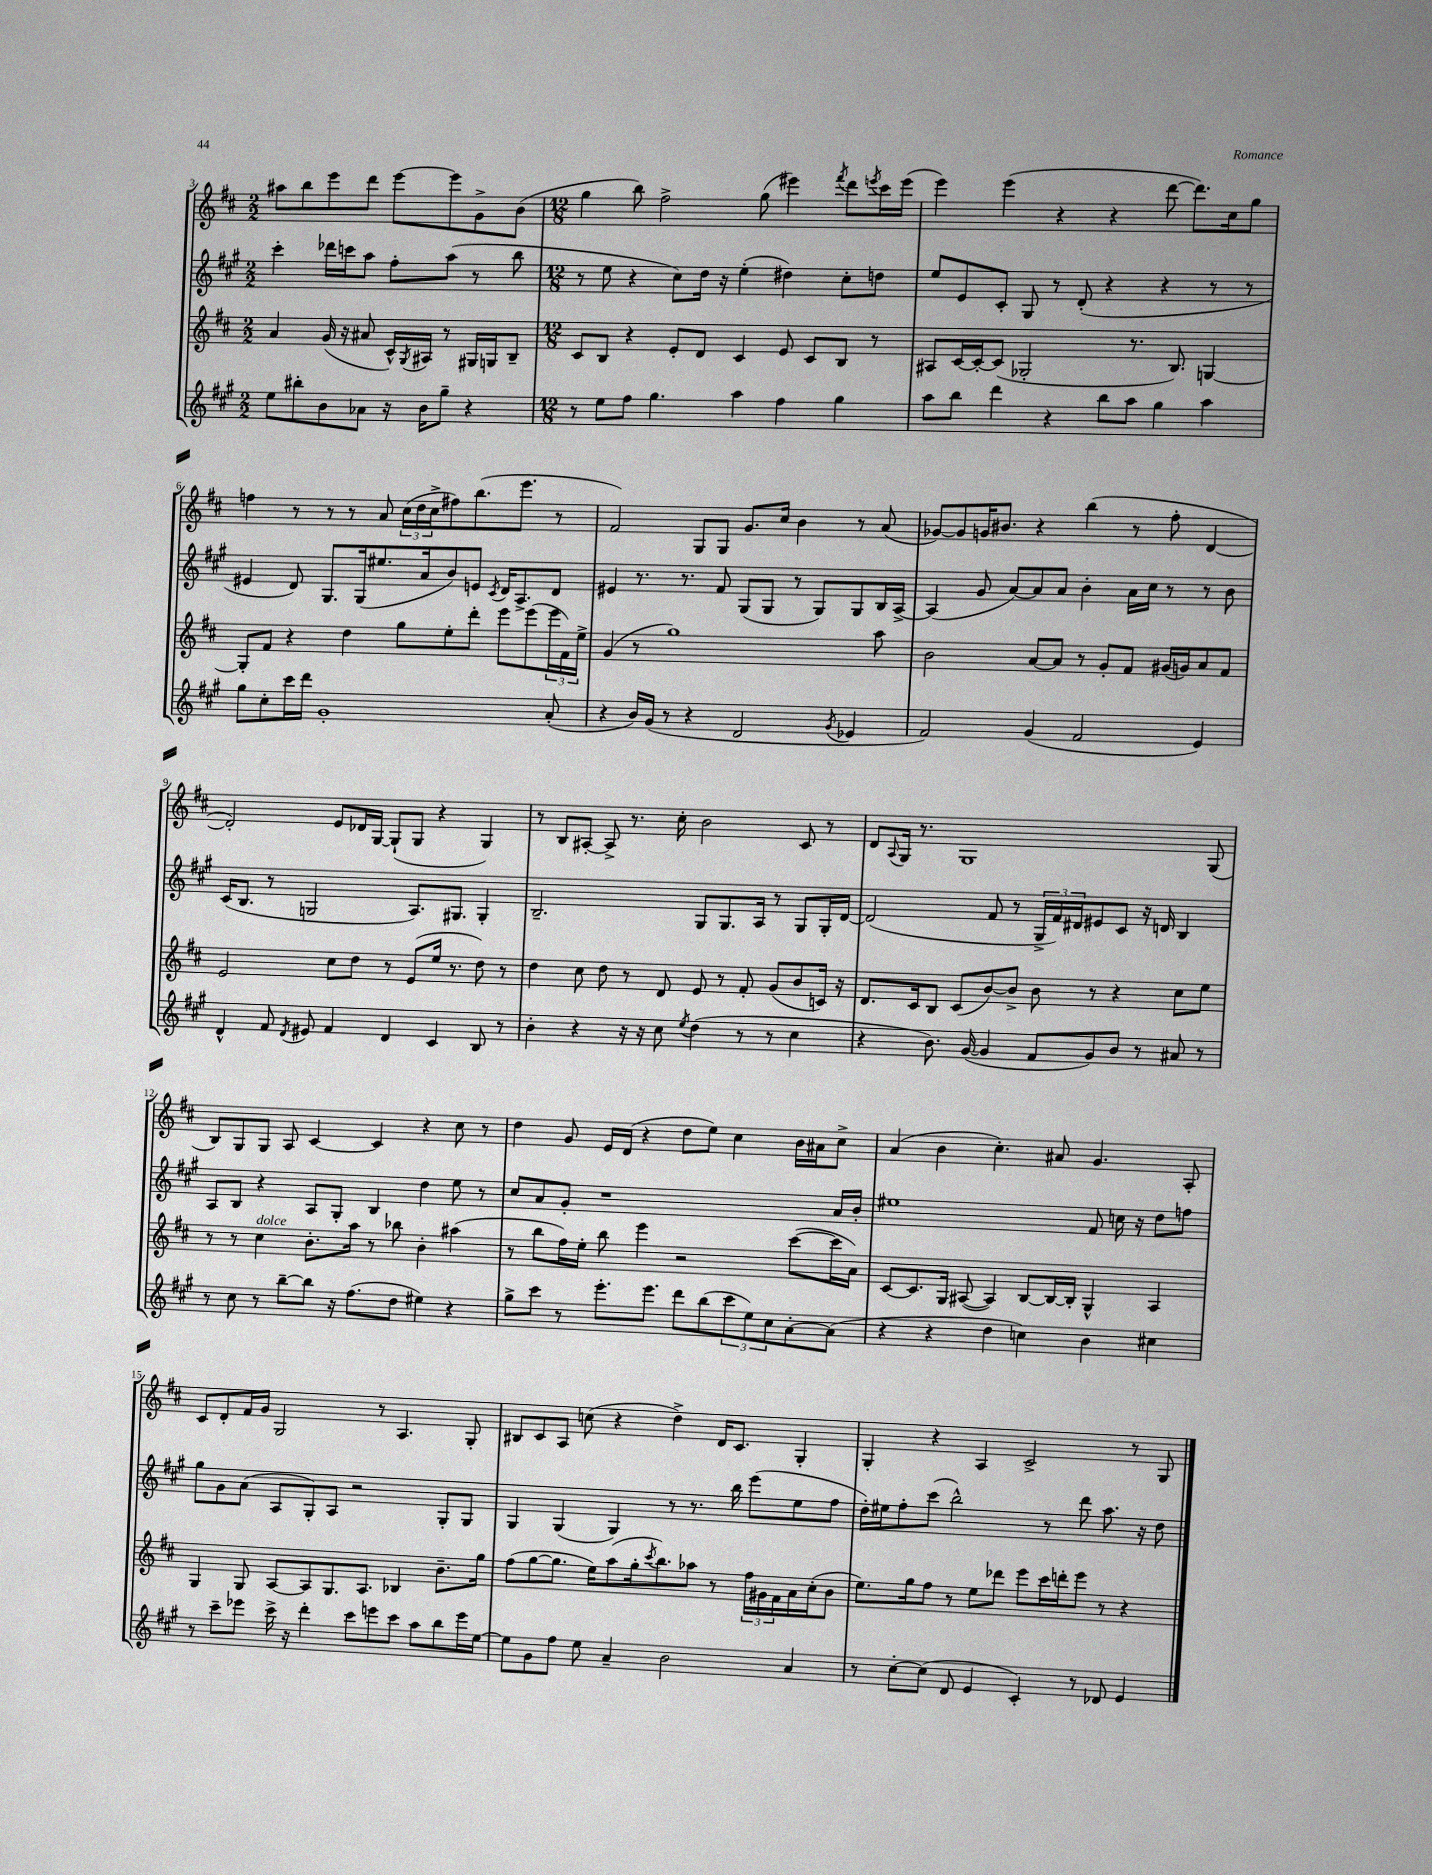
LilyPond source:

<<
\new StaffGroup <<
\new Staff = "s0" {
    \clef treble \key d \major \numericTimeSignature \time 2/2
    ais''8 b''8 e'''8 d'''8 e'''8~ e'''8 g'8-> b'8( |
    \numericTimeSignature \time 12/8 g''4 b''8) fis''2-> g''8( eis'''4) \acciaccatura { fis'''8 } d'''8 \acciaccatura { e'''8 } cis'''16 e'''16( |
    e'''4) e'''4( r4 r4 d'''8~ d'''8.) cis''16 g''8 |
    f''4 r8 r8 r8 a'8 \tuplet 3/2 { cis''16( d''16 cis''16-> } fis''8) b''8.( e'''8. r8 |
    fis'2) g8 g8 g'8. cis''16 b'4 r8 a'8( |
    ges'8~) ges'8 g'16 bis'8. r4 b''4( r8 fis''8-. d'4~ |
    d'2-.) e'8 des'16 g16~ g8-!( g8 r4 g4) |
    r8 b8 ais8~-. ais8-> r8. cis''16-. b'2 cis'8 r8 |
    d'8 \appoggiatura { a8 } g16 r8. g1 g8( |
    b8) g8 g8 a8 cis'4~ cis'4 r4 cis''8 r8 |
    d''4 g'8 e'16 d'16( r4 d''8 e''8) cis''4 b'16 ais'16 cis''8-> |
    a'4( b'4 cis''4.-.) ais'8 g'4. a8-. |
    cis'8 d'8-. fis'16 g'16 g2 r8 a4. g8-. |
    bis8 cis'8 a8 c''8( r4 d''4->) d'16 cis'8. g4-. |
    g4-. r4 a4 cis'2-> r8 g8 \bar "|." |
}
\new Staff = "s1" {
    \clef treble \key a \major \numericTimeSignature \time 2/2
    cis'''4-. des'''16 c'''16 a''8 fis''8-. a''8( r8 b''8 |
    \numericTimeSignature \time 12/8 r8 e''8 r4 cis''8) d''16 r16 e''4-.( dis''4) cis''8-. d''8 |
    e''8 e'8 cis'8-. gis8 r8 d'8-.( r4 r4 r8 r8 |
    eis'4 d'8) gis8. gis16( eis''8. a'16 b'8) e'8 \acciaccatura { cis'8 } d'16 a8.-> d'8 |
    eis'4 r8. r8. fis'8 gis8( gis8 r8 gis8) gis8 b16 a16~-> |
    a4( gis'8 a'8~) a'8 a'8 b'4-. a'16 cis''16 r8 r8 b'8 |
    cis'16( b8. r8 g2 a8.) gis8. gis4-. |
    b2.-- gis8 gis8. a16 r8 gis8 gis16-. d'16~ |
    d'2( fis'8 r8 \tuplet 3/2 { gis16-> fis'16) dis'16 } eis'8 cis'8 r16 d'16 b4 |
    a8 b8 r4 a8 gis8-. b4 d''4 e''8 r8 |
    cis''8 a'8 gis'8-. r1 a'16 b'16-. |
    eis''1 fis'8 c''16 r16 d''8 f''8 |
    gis''8 gis'8 a'8( a8 gis8-.) a8 r2 gis8-. gis8 |
    gis4 gis4( gis4) r8 r8. b''16 e'''8( e''8 fis''8 |
    d''16-.) eis''16 fis''8-. cis'''8( b''2-^) r8 d'''8 a''8. r16 d''8 \bar "|." |
}
\new Staff = "s2" {
    \clef treble \key d \major \numericTimeSignature \time 2/2
    a'4 g'16( r16 ais'8 cis'16-^) \acciaccatura { g8 } ais16 r8 gis16 g16 b8-- |
    \numericTimeSignature \time 12/8 cis'8 b8 r4 e'8-. d'8 cis'4 e'8 cis'8 b8 r8 |
    ais8 cis'16~ cis'16~-. cis'8( ges2-. r8. b8.) g4~ |
    g8-. fis'8 r4 d''4 g''8 e''8-. d'''8-. e'''8 e'''8( \tuplet 3/2 { e'''16 fis'16) e''16-> } |
    g'4( r8 g''1) a''8 |
    b'2 a'8~ a'8 r8 g'8-. fis'8 gis'16( g'16) a'8 fis'8 |
    e'2 cis''8 d''8 r8 e'8( e''16 r8. d''8) r8 |
    d''4 cis''8 d''8 r8 d'8 e'8 r8 fis'8-. g'8( b'8 c'16) r16 |
    d'8. cis'16 b8 cis'8( b'8~) b'8-> b'8 r8 r4 cis''8 e''8 |
    r8 r8 cis''4^\markup { \italic "dolce" } b'8.-. a''16 r8 bes''8 b'4-. ais''4( |
    r8 b''8 fis''16) e''16-. b''8 e'''4 r2 cis'''8~( cis'''16 a'16) |
    cis'8~ cis'8. g16 ais8~( ais4) b8~ b16~ b16-. g4-^ ais4 |
    g4 g8 a8~ a8 g8. a8. bes4 b'8.-- g''16 |
    fis''8( g''8~ g''8. e''16) a''8( g''16-. \acciaccatura { cis'''8 } b''8.) aes''8 r8 \tuplet 3/2 { fis''16 gis'16 fis'16 } a'16 cis''16-.( b'8 |
    e''8.) g''16 fis''8 r8 e''8 des'''8 e'''8 cis'''16 d'''16-. e'''8 r8 r4 \bar "|." |
}
\new Staff = "s3" {
    \clef treble \key a \major \numericTimeSignature \time 2/2
    e''8 bis''8-. b'8 aes'8 r16 b'16 gis''8-- r4 |
    \numericTimeSignature \time 12/8 r8 e''8 fis''8 gis''4. a''4 fis''4 gis''4 |
    a''8 b''8 d'''4 r4 b''8 a''8 gis''4 a''4 |
    gis''8 cis''8-. cis'''16 d'''16 gis'1-. a'8-.( |
    r4 b'16) gis'16( r8 r4 d'2 \acciaccatura { gis'8 } ees'4 |
    fis'2) gis'4( fis'2 e'4) |
    d'4-^ fis'8 \acciaccatura { d'8 } eis'8 fis'4 d'4 cis'4 b8 r8 |
    b'4-. r4 r16 r16 cis''8 \acciaccatura { e''8 } d''4( r8 r8 cis''4 |
    r4 b'8.) gis'16~( gis'4 fis'8 gis'8) b'8 r8 ais'8 r8 |
    r8 cis''8 r8 b''8~-- b''8 r16 fis''8.( d''8 eis''4) r4 |
    gis''8-> cis'''8 r8 e'''8.-. e'''8. d'''8 b''8( \tuplet 3/2 { cis'''8 e''8) cis''8 } a'8~-. a'8( |
    r4 r4 d''4 c''4) b'4 cis''4 |
    r8 cis'''8-- ees'''8 cis'''16-> r16 d'''4-. cis'''8 e'''8 cis'''8 a''8 b''8 e'''16 e''16~ |
    e''8 gis'8 fis''8 e''8 a'4-- b'2 a'4 |
    r8 cis''8~-. cis''8( d'8 e'4 cis'4-.) r8 des'8 e'4 \bar "|." |
}
>>
>>
\layout { \context { \Score currentBarNumber = #3 } }
